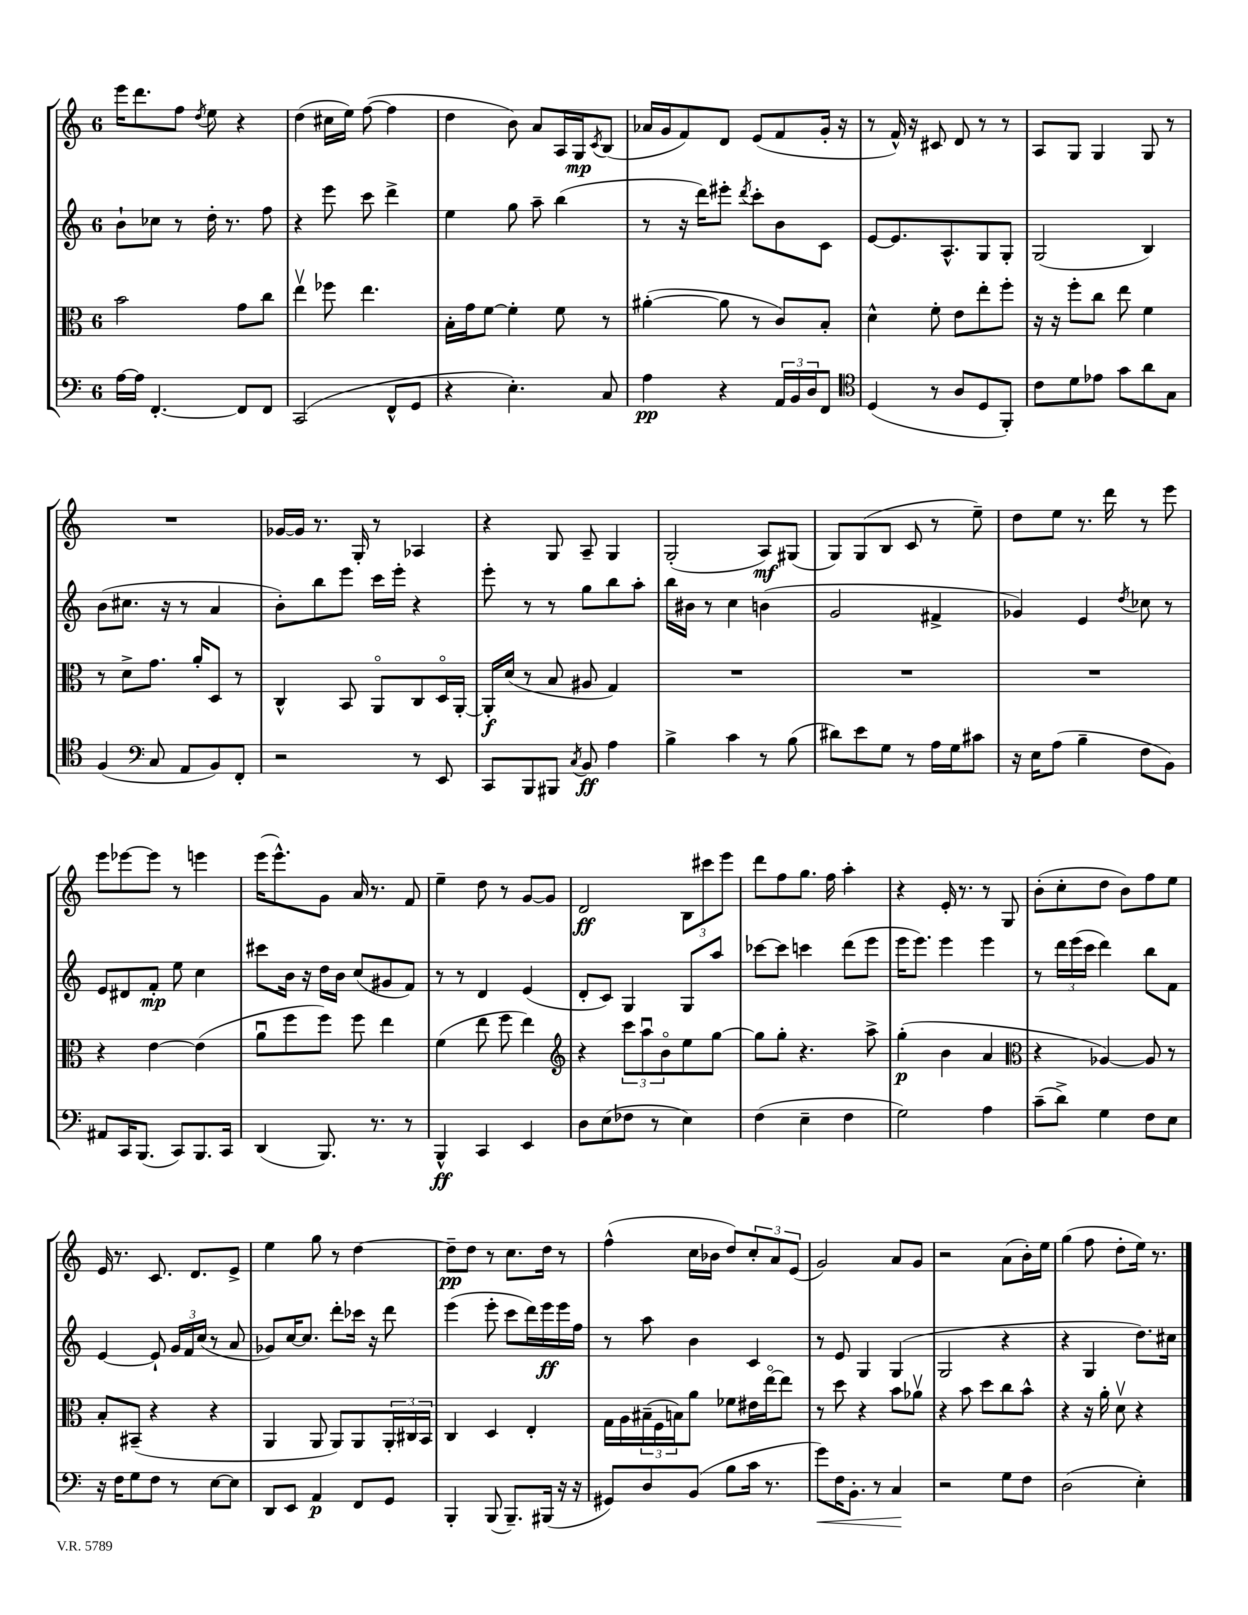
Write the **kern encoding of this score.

**kern	**dynam	**kern	**dynam	**kern	**dynam	**kern	**dynam
*part4	*part4	*part3	*part3	*part2	*part2	*part1	*part1
*staff4	*staff4	*staff3	*staff3	*staff2	*staff2	*staff1	*staff1
*clefF4	*	*clefC3	*	*clefG2	*	*clefG2	*
*k[]	*	*k[]	*	*k[]	*	*k[]	*
*M6/8	*	*M6/8	*	*M6/8	*	*M6/8	*
=90	=90	=90	=90	=90	=90	=90	=90
[16A\LL	.	2b\	.	8b`\L	.	16eee\KL	.
16A\JJ]	.	.	.	.	.	8.ddd\	.
[4.FF'/	.	.	.	8cc-X\J	.	.	.
.	.	.	.	8r	.	8ff\J	.
.	.	.	.	.	.	8qdd/	.
.	.	.	.	16dd'\	.	8ee\	.
.	.	.	.	8.r	.	.	.
8FF/L]	.	8g\L	.	.	.	4r	.
8FF/J	.	8cc\J	.	8ff\	.	.	.
=91	=91	=91	=91	=91	=91	=91	=91
(2CC/	.	4eev\	.	4r	.	(4dd\	.
.	.	8ff-X\	.	8eee\	.	16cc#X\LL	.
.	.	.	.	.	.	16ee\JJ)	.
.	.	4.ee\	.	8ccc\	.	([8ff\	.
8FF^^/L	.	.	.	4ddd^\	.	4ff\]	.
8GG/J	.	.	.	.	.	.	.
=92	=92	=92	=92	=92	=92	=92	=92
4r	.	16B'\LL	.	4ee\	.	4dd\	.
.	.	16g\J	.	.	.	.	.
.	.	[8f\J	.	.	.	.	.
4.E'\)	.	4f'\]	.	8gg\	.	8b\)	.
.	.	.	.	8aa~\	.	8a/L	.
.	.	8f\	.	(4bb\	.	16A/L	.
.	.	.	.	.	.	16G/J	mp
.	.	.	.	.	.	8qc/	.
8C/	.	8r	.	.	.	(8B/J	.
=93	=93	=93	=93	=93	=93	=93	=93
4A\	pp	([4a#X'\	.	8r	.	16a-X/LL	.
.	.	.	.	.	.	16g/J	.
.	.	.	.	16r	.	8f/)	.
.	.	.	.	16ddd\KL)	.	.	.
4r	.	8a#\]	.	8eee#X'\J	.	8d/J	.
.	.	.	.	8qddd/	.	.	.
.	.	8r	.	8ccc'\L	.	(8e/L	.
24AA/LL	.	8c/L)	.	8b\	.	8f/	.
24BB/	.	.	.	.	.	.	.
24D/J	.	.	.	.	.	.	.
8FF/J	.	8B'/J	.	8c\J	.	16g'/Jk	.
.	.	.	.	.	.	16r	.
=94	=94	=94	=94	=94	=94	=94	=94
*clefC4	*	*	*	*	*	*	*
(4D/	.	4d^^\	.	[8e/L	.	8r	.
.	.	.	.	8.e/]	.	16f^^/)	.
.	.	.	.	.	.	16r	.
8r	.	8f'\	.	.	.	8c#X/	.
.	.	.	.	8.A^^/	.	.	.
8A/L	.	8e\L	.	.	.	8d/	.
8D/	.	8ee'\	.	8G/	.	8r	.
8FF'/J)	.	8ff'\J	.	8G'/J	.	8r	.
=95	=95	=95	=95	=95	=95	=95	=95
8c\L	.	16r	.	(2G/	.	8A/L	.
.	.	16r	.	.	.	.	.
8d\	.	8ff'\L	.	.	.	8G/J	.
8e-X\J	.	8cc\J	.	.	.	4G/	.
8g\L	.	8ee\	.	.	.	.	.
8a\	.	4f\	.	4B/)	.	8G/	.
8G\J	.	.	.	.	.	8r	.
!!LO:LB:g=z
=96	=96	=96	=96	=96	=96	=96	=96
(4F/	.	8r	.	(8b\L	.	2.r	.
.	.	8d^\L	.	8.cc#X\J	.	.	.
*clefF4	*	*	*	*	*	*	*
8C/	.	8.g\J	.	.	.	.	.
.	.	.	.	16r	.	.	.
8AA/L	.	.	.	8r	.	.	.
.	.	16a'/KL	.	.	.	.	.
8BB/)	.	8D/J	.	4a/	.	.	.
8FF'/J	.	8r	.	.	.	.	.
=97	=97	=97	=97	=97	=97	=97	=97
2r	.	4C^^/	.	8b'\L)	.	[16g-X/LL	.
.	.	.	.	.	.	16g-/JJ]	.
.	.	.	.	8bb\	.	8.r	.
.	.	8BB/	.	8eee\J	.	.	.
.	.	.	.	.	.	16G'/	.
.	.	8AA/L	.	16ccc\LL	.	8r	.
.	.	.	.	16eee'\JJ	.	.	.
8r	.	8C/	.	4r	.	4A-X/	.
8EE/	.	16D/L	.	.	.	.	.
.	.	[16AA'/JJ	.	.	.	.	.
=98	=98	=98	=98	=98	=98	=98	=98
8CC/L	.	16AA'/LL]	f	8eee'\	.	4r	.
.	.	(16d/JJ	.	.	.	.	.
8BBB/	.	8r	.	8r	.	.	.
8BBB#X/J	.	8B/	.	8r	.	8G/	.
8qC/	.	.	.	.	.	.	.
8BB/	ff	8A#X/	.	8gg\L	.	8A~/	.
4A\	.	4G/)	.	8bb\	.	4G/	.
.	.	.	.	8aa'\J	.	.	.
=99	=99	=99	=99	=99	=99	=99	=99
4B^\	.	2.r	.	16bb\LL	.	(2G'/	.
.	.	.	.	16b#X\JJ	.	.	.
.	.	.	.	8r	.	.	.
4c\	.	.	.	4cc\	.	.	.
8r	.	.	.	(4bn\	.	8A/L)	mf
(8B\	.	.	.	.	.	(8G#X/J	.
=100	=100	=100	=100	=100	=100	=100	=100
8d#X\L)	.	2.r	.	2g/	.	8G/L)	.
8e\	.	.	.	.	.	(8G/	.
8G\J	.	.	.	.	.	8B/J	.
8r	.	.	.	.	.	8c/	.
16A\LL	.	.	.	4f#X^/	.	8r	.
16G\J	.	.	.	.	.	.	.
8c#X\J	.	.	.	.	.	8ee~\)	.
=101	=101	=101	=101	=101	=101	=101	=101
16r	.	2.r	.	4g-X/)	.	8dd\L	.
16E\KL	.	.	.	.	.	.	.
(8A\J	.	.	.	.	.	8ee\J	.
4B~\	.	.	.	4e/	.	8.r	.
.	.	.	.	.	.	16ddd\	.
.	.	.	.	8qdd/	.	.	.
8F\L	.	.	.	8cc-X\	.	8r	.
8BB\J)	.	.	.	8r	.	8eee\	.
!!LO:LB:g=z
=102	=102	=102	=102	=102	=102	=102	=102
8AA#X/L	.	4r	.	8e/L	.	8eee\L	.
16CC/K	.	.	.	8d#X/	.	[8eee-X\	.
(8.BBB/J	.	.	.	.	.	.	.
.	.	[4e\	.	8f'/J	mp	8eee-\J]	.
8CC/L)	.	.	.	8ee\	.	8r	.
8.BBB/	.	(4e\]	.	4cc\	.	4eeen\	.
16CC/Jk	.	.	.	.	.	.	.
=103	=103	=103	=103	=103	=103	=103	=103
(4DD/	.	8au\L	.	8ccc#X\L	.	(16eee\KL	.
.	.	.	.	.	.	8.eee^^\)	.
.	.	8ff\	.	16b\Jk	.	.	.
.	.	.	.	16r	.	.	.
8.BBB/)	.	8ff\J)	.	16dd\LL	.	8g\J	.
.	.	.	.	16b\JJ	.	.	.
.	.	8ff\	.	(8cc/L	.	16a/	.
8.r	.	.	.	.	.	8.r	.
.	.	4ee\	.	8g#X/	.	.	.
8r	.	.	.	8f/J)	.	8f/	.
=104	=104	=104	=104	=104	=104	=104	=104
4BBB^^/	ff	(4f\	.	8r	.	4ee~\	.
.	.	.	.	8r	.	.	.
4CC/	.	8ee\	.	4d/	.	8dd\	.
.	.	8ff\	.	.	.	8r	.
4EE/	.	4ee\)	.	(4e/	.	[8g/L	.
.	.	.	.	.	.	8g/J]	.
=105	=105	=105	=105	=105	=105	=105	=105
*	*	*clefG2	*	*	*	*	*
8D\L	.	4r	.	8d'/L	.	2d/	ff
(8E\	.	.	.	8c/J)	.	.	.
8F-X\J	.	12ccc\L	.	4G/	.	.	.
.	.	12aau\	.	.	.	.	.
8r	.	.	.	.	.	.	.
.	.	12b\	.	.	.	.	.
4E\)	.	8ee\	.	8G/L	.	12B\L	.
.	.	.	.	.	.	12ccc#X\	.
.	.	[8gg\J	.	8aa/J	.	.	.
.	.	.	.	.	.	12eee\J	.
=106	=106	=106	=106	=106	=106	=106	=106
(4F\	.	8gg\L]	.	[8ccc-X\L	.	8ddd\L	.
.	.	8gg'\J	.	8ccc-\J]	.	8ff\	.
4E~\	.	4.r	.	4cccn\	.	8.gg\J	.
.	.	.	.	.	.	16ff\	.
4F\	.	.	.	(8ddd\L	.	4aa'\	.
.	.	8aa^\	.	8eee\J	.	.	.
=107	=107	=107	=107	=107	=107	=107	=107
2G\)	.	(4gg'\	p	16eee\KL	.	4r	.
.	.	.	.	8.eee\J)	.	.	.
.	.	4b\	.	4eee\	.	16e'/	.
.	.	.	.	.	.	8.r	.
4A\	.	4a/	.	4eee\	.	8r	.
.	.	.	.	.	.	8G/	.
=108	=108	=108	=108	=108	=108	=108	=108
*	*	*clefC3	*	*	*	*	*
(8c~\L	.	4r	.	8r	.	(8b'\L	.
8d^\J)	.	.	.	24ddd\LL	.	8cc'\	.
.	.	.	.	(24eee\	.	.	.
.	.	.	.	24ccc\JJ	.	.	.
4G\	.	[4A-X/)	.	4ddd\)	.	8dd\J	.
.	.	.	.	.	.	8b\L)	.
8F\L	.	8A-/]	.	8bb\L	.	8ff\	.
8E\J	.	8r	.	8f\J	.	8ee\J	.
!!LO:LB:g=z
=109	=109	=109	=109	=109	=109	=109	=109
16r	.	8B'/L	.	[4e/	.	16e/	.
16F\KL	.	.	.	.	.	8.r	.
8G\	.	(8BB#X~/J	.	.	.	.	.
8F\J	.	4r	.	8e`/]	.	8.c/	.
8r	.	.	.	24g/LL	.	.	.
.	.	.	.	24f/	.	.	.
.	.	.	.	.	.	8.d/L	.
.	.	.	.	(24cc/JJ	.	.	.
[8E\L	.	4r	.	8r	.	.	.
8E\J]	.	.	.	8a/	.	8e^/J	.
=110	=110	=110	=110	=110	=110	=110	=110
8DD/L	.	4AA/	.	8g-X/L)	.	4ee\	.
8EE/J	.	.	.	[16cc/K	.	.	.
.	.	.	.	8.cc/J]	.	.	.
4AA/	p	8AA/	.	.	.	8gg\	.
.	.	8AA/L)	.	8ddd'\L	.	8r	.
8FF/L	.	8AA/	.	16ccc-X\Jk	.	[4dd\	.
.	.	.	.	16r	.	.	.
8GG/J	.	24AA'/L	.	8ddd\	.	.	.
.	.	24C#X/	.	.	.	.	.
.	.	24BB/JJ	.	.	.	.	.
=111	=111	=111	=111	=111	=111	=111	=111
4BBB'/	.	4C/	.	(4eee\	.	8dd~\L]	pp
.	.	.	.	.	.	8dd\J	.
(8BBB/	.	4D/	.	8eee'\	.	8r	.
8.BBB~/L)	.	.	.	8ccc\L	.	8.cc\L	.
.	.	4E'/	.	16ddd\L)	.	.	.
(16BBB#X/Jk	.	.	.	16eee\	ff	16dd\Jk	.
16r	.	.	.	16eee\	.	8r	.
16r	.	.	.	16ff\JJ	.	.	.
=112	=112	=112	=112	=112	=112	=112	=112
8GG#X/L)	.	16G\LL	.	8r	.	(4ff^^\	.
.	.	16A\	.	.	.	.	.
8D/	.	(24B#X~\	.	8aa\	.	.	.
.	.	24F\	.	.	.	.	.
.	.	24Bn\J)	.	.	.	.	.
(8BB/J	.	8a\J	.	4b\	.	16cc\LL	.
.	.	.	.	.	.	16b-X\JJ	.
8B\L	.	8f-X\L	.	.	.	8dd/L)	.
16c\Jk	.	16e#X\L	.	4c/	.	12cc'/	.
8.r	.	[16ee\J	.	.	.	.	.
.	.	.	.	.	.	12a/	.
.	.	8ee\J]	.	.	.	.	.
.	.	.	.	.	.	(12e/J	.
=113	=113	=113	=113	=113	=113	=113	=113
!	!LO:HP:b	!	!	!	!	!	!
8g\L)	<	8r	.	8r	.	2g/)	.
16F\K	.	8dd\	.	8e/	.	.	.
8.BB'\J	.	.	.	.	.	.	.
.	.	4r	.	4G/	.	.	.
8r	.	.	.	.	.	.	.
4C/	.	8b\L	.	(4G/	.	8a/L	.
.	.	8a-Xv\J	.	.	.	8g/J	.
.	[	.	.	.	.	.	.
=114	=114	=114	=114	=114	=114	=114	=114
2r	.	4r	.	2G/	.	2r	.
.	.	8b\	.	.	.	.	.
.	.	8dd\L	.	.	.	.	.
8G\L	.	8cc\	.	4r	.	(8a\L	.
8F\J	.	8b^^\J	.	.	.	16b'\L)	.
.	.	.	.	.	.	16ee\JJ	.
=115	=115	=115	=115	=115	=115	=115	=115
(2D\	.	4r	.	4r	.	(4gg\	.
.	.	16r	.	4G/	.	8ff\	.
.	.	16a'\	.	.	.	.	.
.	.	8dv\	.	.	.	8dd'\L	.
4E'\)	.	4r	.	8.dd\L)	.	16ee\Jk)	.
.	.	.	.	.	.	8.r	.
.	.	.	.	16cc#X\Jk	.	.	.
==	==	==	==	==	==	==	==
*-	*-	*-	*-	*-	*-	*-	*-
